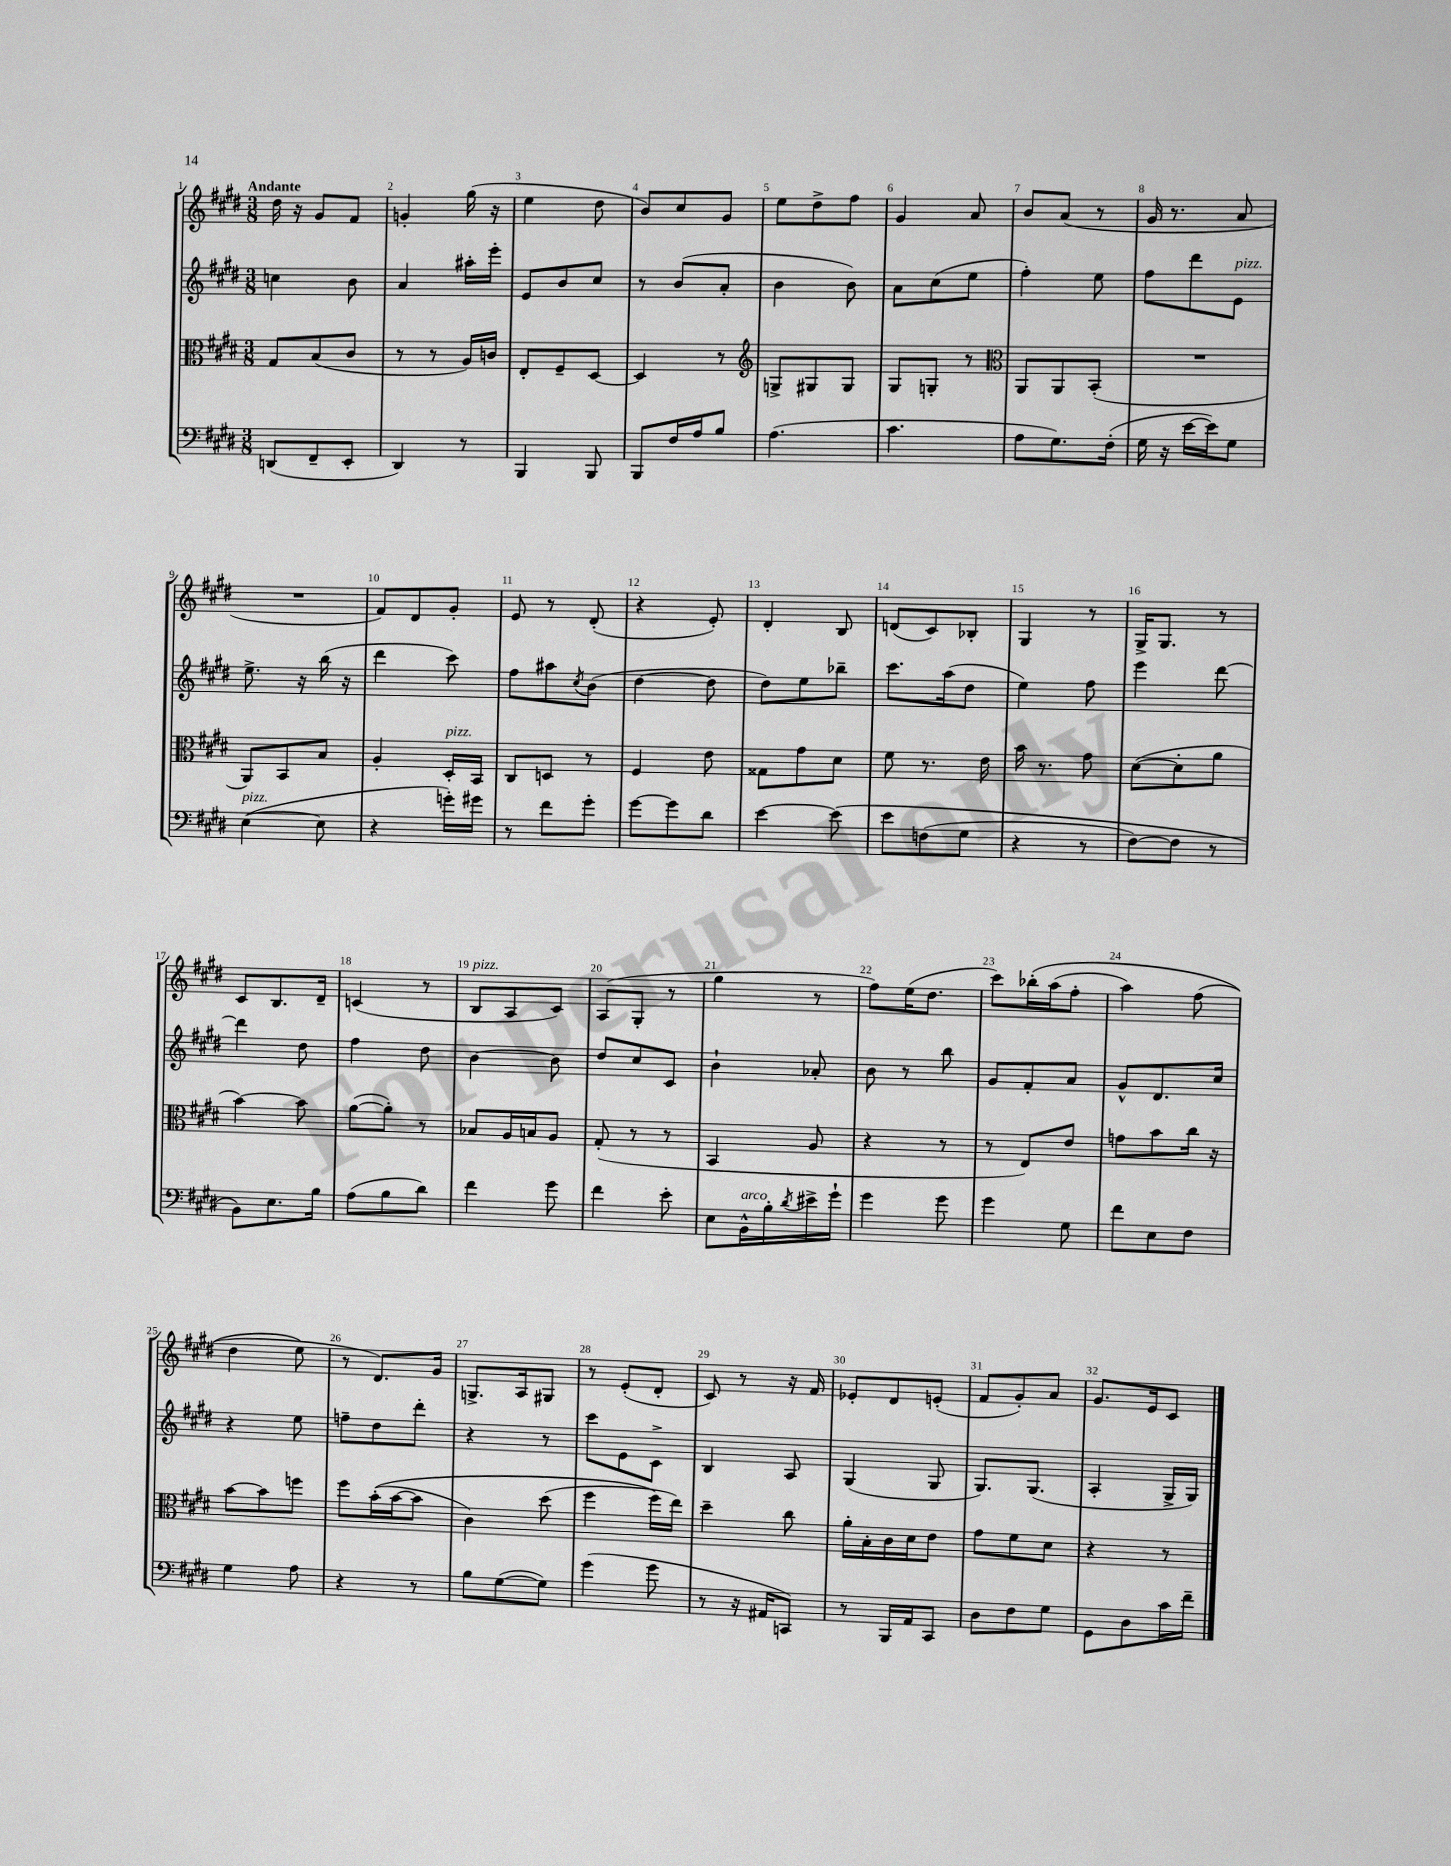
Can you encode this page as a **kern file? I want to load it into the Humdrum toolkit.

**kern	**kern	**kern	**kern
*staff4	*staff3	*staff2	*staff1
*clefF4	*clefC3	*clefG2	*clefG2
*k[f#c#g#d#]	*k[f#c#g#d#]	*k[f#c#g#d#]	*k[f#c#g#d#]
*M3/8	*M3/8	*M3/8	*M3/8
(8DD/L	8G#/L	4cc\	16dd#\
.	.	.	16r
8FF#~/	(8B/	.	8g#/L
8EE'/J	8c#/J	8b\	8f#/J
=	=	=	=
4DD#/)	8r	4a/	4g'/
.	8r	.	.
8r	16A/LL)	16aa#'\LL	(16gg#\
.	16c/JJ	16eee'\JJ	16r
=	=	=	=
4BBB/	8E'/L	8e/L	4ee\
.	8F#~/	8b/	.
8BBB/	[8D#/J	8cc#/J	8dd#\
=	=	=	=
8BBB/L	4D#/]	8r	8b/L)
16F#/L	.	(8b/L	8cc#/
16A/J	.	.	.
8B/J	8r	8a'/J	8g#/J
=	=	=	=
*	*clefG2	*	*
(4.A\	8G^/L	4b\	8ee\L
.	8G#/	.	8dd#^\
.	8G#/J	8b\)	8ff#\J
=	=	=	=
4.c#\	8G#/L	8a\L	4g#/
.	8G'/J	(8cc#\	.
.	8r	8ee\J	8a/
=	=	=	=
*	*clefC3	*	*
8A\L	8AA/L	4ff#'\)	8b/L
8.G#\)	8AA/	.	(8a/J
.	(8BB'/J	8ee\	8r
(16F#'\Jk	.	.	.
=	=	=	=
16G#\	4.r	8ff#\L	16g#/
16r	.	.	8.r
[16e\LL	.	8ddd#\	.
16e\]J)	.	.	.
8G#\J	.	8e\J	8a/
=	=	=	=
([4E\	8AA/L)	8.ee^\	4.r
.	8BB/	.	.
.	.	16r	.
8E\]	8B/J	(16bb\	.
.	.	16r	.
=	=	=	=
4r	4A'/	4ddd#\	8f#/L)
.	.	.	8d#/
16g'\LL)	16D#'/LL	8ccc#\)	8g#'/J
16g#\JJ	16BB/JJ	.	.
=	=	=	=
8r	8C#/L	8ff#\L	8e/
8f#\L	8D/J	8aa#\	8r
.	.	8qcc#/	.
8g#'\J	8r	(8b\J	(8d#'/
=	=	=	=
[8g#\L	4F#/	[4dd#\	4r
8g#\]	.	.	.
8d#\J	8e\	8dd#\]	8e'/)
=	=	=	=
[4e\	8G##\L	8dd#\L)	4d#'/
.	8g#\	8ee\	.
&(8e\]	8d#\J	8bb-~\J	8B/
=	=	=	=
8e\L	8f#\	8.ccc#\L	(8d/L
(8F\	8.r	.	8c#/)
.	.	(16aa\k	.
8G#\J	.	8dd#\J	8B-'/J
.	16e\	.	.
=	=	=	=
4r	16b\	4ee\)	4G#/
.	8.r	.	.
8r	8g#\	8ff#\	8r
=	=	=	=
[8F#\L)	([8d#\L	4eee\	16G#^/LK
.	.	.	8.G#/J
8F#\]J	8d#'\]	.	.
8r	8a\J	[8ddd#\	8r
=	=	=	=
8BB\L&)	[4b\)	4ddd#\]	8c#/L
8.E\	.	.	8.B/
.	8b\]	8dd#\	.
16B\Jk	.	.	16d#~/Jk
=	=	=	=
(8A\L	([8a\L	4ff#\	(4c/
8B\	8a'\]J)	.	.
8d#\J)	8r	8dd#\	8r
=	=	=	=
4f#\	8B-/L	[4b\	8B/L
.	16A/L	.	8A/
.	16B/J	.	.
8g#\	8A/J	8b\]	8c#/J)
=	=	=	=
4f#\	(8G#'/	8dd#/L	(8A/L
.	8r	8cc#/	8G#'/J
8e'\	8r	8c#/J	8r
=	=	=	=
8E\L	4BB/	4b`\	4gg#\
16BB^^\L	.	.	.
16B'\	.	.	.
8qd#/	.	.	.
16e#^\	8A/	8a-'/	8r
16g#`\JJ	.	.	.
=	=	=	=
4g#\	4r	8b\	8ff#\L)
.	.	8r	(16ee\K
.	.	.	8.dd#\J
8g#\	8r	8bb\	.
=	=	=	=
4g#\	8r	8g#/L	8ccc#\L)
.	8E/L)	8f#'/	&(16bb-'\L
.	.	.	(16aa\J
8G#\	8e/J	8a/J	8ff#'\J
=	=	=	=
8f#\L	8g\L	8g#^^/L	4aa\)
8E\	8b\	8.d#/	.
8F#\J	16cc#\Jk	.	(8ff#\
.	16r	16cc#/Jk	.
=	=	=	=
4G#\	[8b\L	4r	4dd#\
.	8b\]	.	.
8A\	8ff\J	8ee\	8ee\&)
=	=	=	=
4r	8ff#\L	8ff~\L	8r
.	&((16b'\L	8dd#\	8.d#/L)
.	[16b\J	.	.
8r	8b\]J	8ddd#'\J	.
.	.	.	16g#/Jk
=	=	=	=
8B\L	4c#\)	4r	8.G^/L
([8G#\	.	.	.
.	.	.	16A/k
8G#\]J)	(8dd#\	8r	8G#/J
=	=	=	=
(4g#\	4ff#\	8ccc#\L	8r
.	.	8e\	(8e'/L
8g#\	16ff#\LL&)	8c#^\J	8d#'/J
.	16ee\JJ)	.	.
=	=	=	=
8r	4dd#~\	4B/	8c#/)
16r	.	.	8r
16AA#/LK	.	.	.
8CC/J)	8cc#\	8A/	16r
.	.	.	16f#/
=	=	=	=
8r	16a'\LL	(4G#/	8e-'/L
.	16B'\	.	.
16BBB/LL	16c#\	.	8d#/
16AA/J	16d#\J	.	.
8CC#/J	8e\J	8G#/	(8e'/J
=	=	=	=
8D#\L	8g#\L	8.G#/L)	8f#/L
8F#\	8f#\	.	8g#'/)
.	.	(8.G#/J	.
8G#\J	8d#\J	.	8a/J
=	=	=	=
8GG#\L	4r	4A'/	8.g#/L
8D#\	.	.	.
.	.	.	16e/k
16c#\L	8r	16G#^/LL	8c#/J
16f#~\JJ	.	16G#/JJ)	.
==	==	==	==
*-	*-	*-	*-
